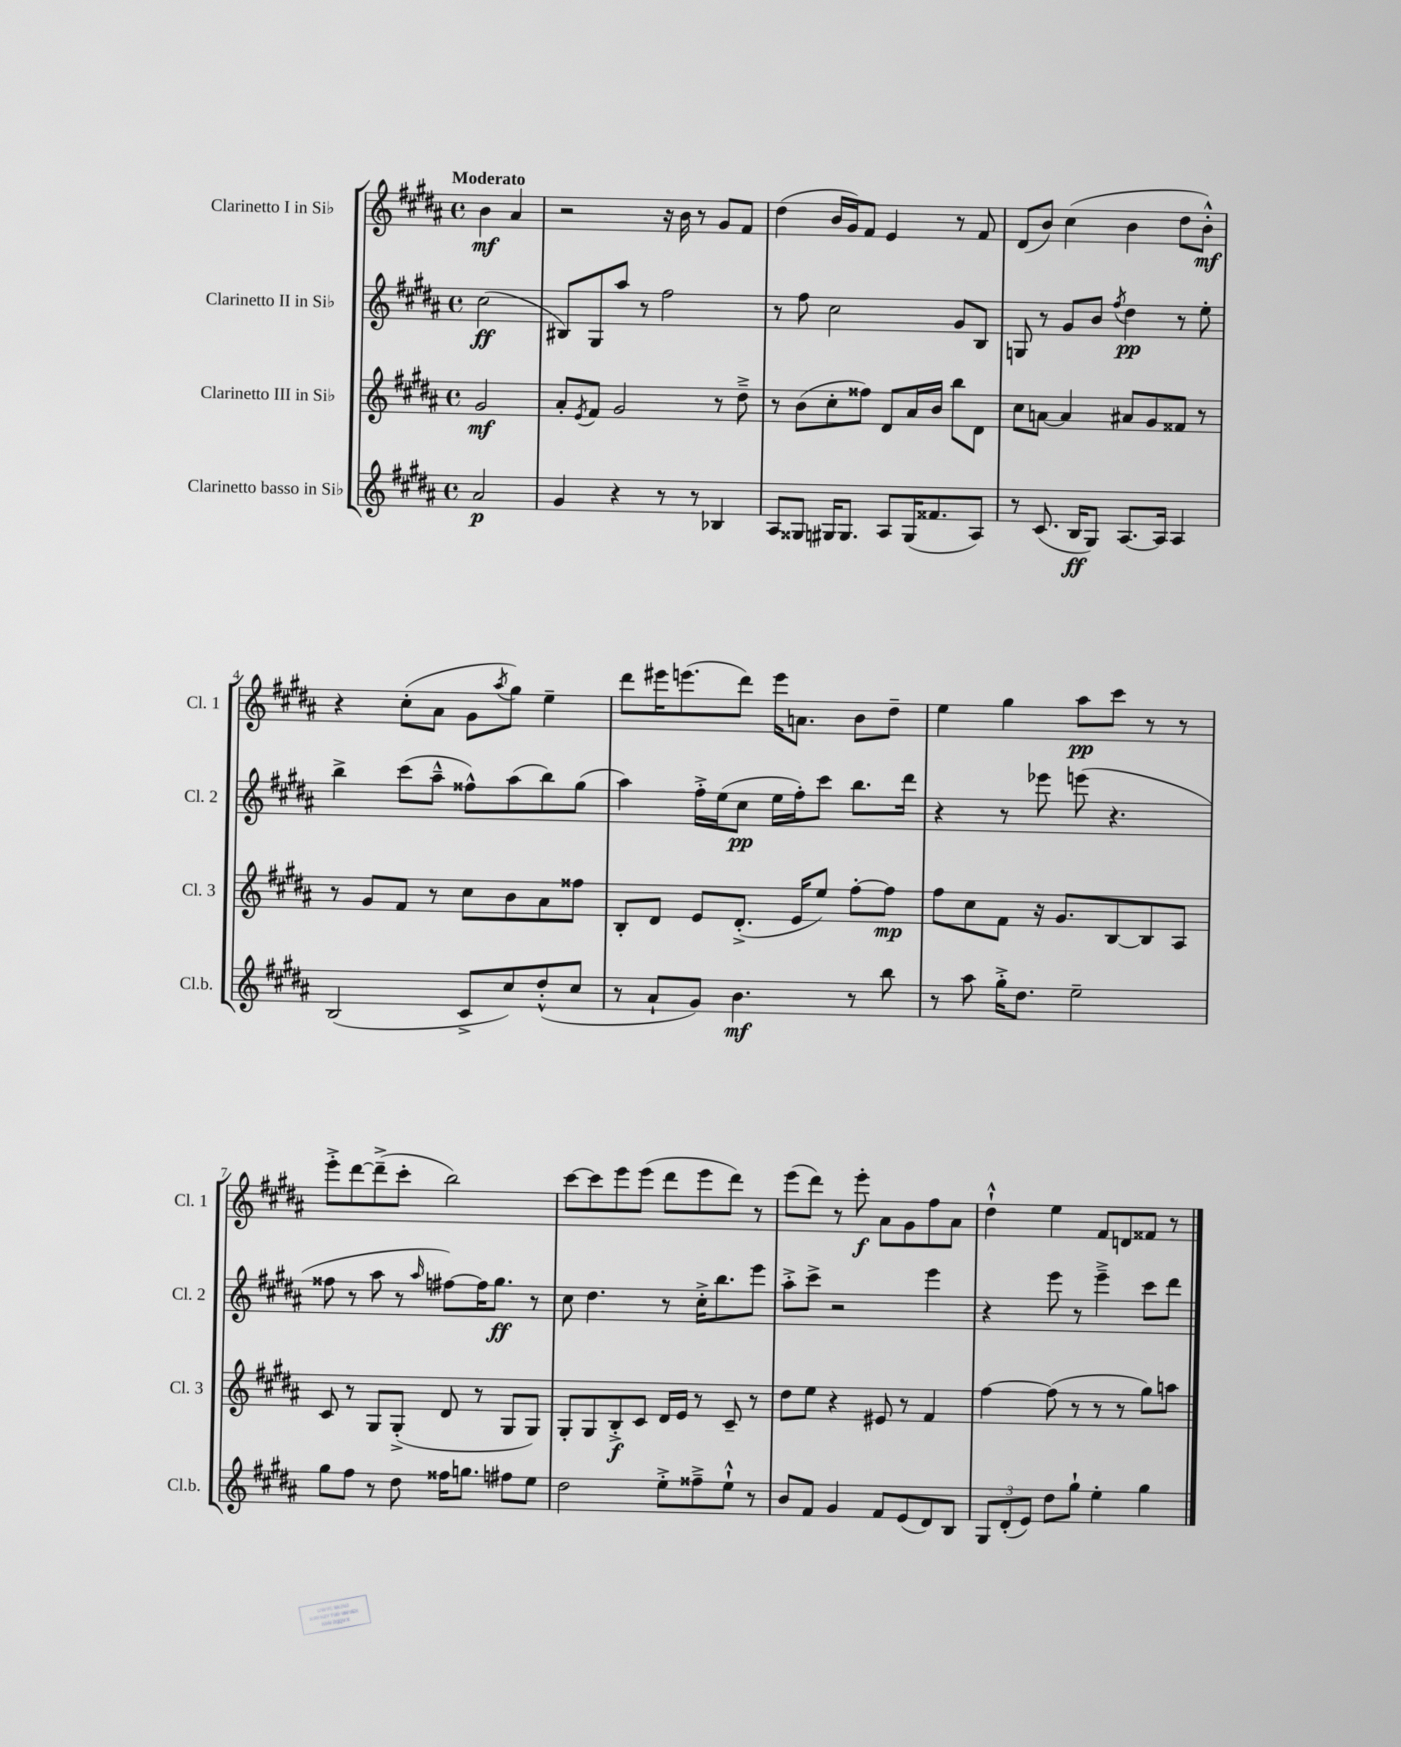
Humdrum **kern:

**kern	**dynam	**kern	**dynam	**kern	**dynam	**kern	**dynam
*part4	*part4	*part3	*part3	*part2	*part2	*part1	*part1
*staff4	*staff4	*staff3	*staff3	*staff2	*staff2	*staff1	*staff1
*I"Clarinetto basso in Si♭	*	*I"Clarinetto III in Si♭	*	*I"Clarinetto II in Si♭	*	*I"Clarinetto I in Si♭	*
*I'Cl.b.	*	*I'Cl. 3	*	*I'Cl. 2	*	*I'Cl. 1	*
*clefG2	*	*clefG2	*	*clefG2	*	*clefG2	*
*k[f#c#g#d#a#]	*	*k[f#c#g#d#a#]	*	*k[f#c#g#d#a#]	*	*k[f#c#g#d#a#]	*
*M4/4	*	*M4/4	*	*M4/4	*	*M4/4	*
*met(c)	*	*met(c)	*	*met(c)	*	*met(c)	*
=	=	=	=	=	=	=	=
!	!	!	!	!	!	!LO:TX:a:B:t=Moderato	!
2a#/	p	2g#/	mf	(2cc#\	ff	4b\	mf
.	.	.	.	.	.	4a#/	.
=1	=1	=1	=1	=1	=1	=1	=1
4g#/	.	8a#'/L	.	8B#X/L)	.	2r	.
.	.	8qe/	.	.	.	.	.
.	.	8f#/J	.	8G#/	.	.	.
4r	.	2g#/	.	8aa#/J	.	.	.
.	.	.	.	8r	.	.	.
8r	.	.	.	2ff#\	.	16r	.
.	.	.	.	.	.	16b\	.
8r	.	.	.	.	.	8r	.
4B-X/	.	8r	.	.	.	8g#/L	.
.	.	8dd#~^\	.	.	.	8f#/J	.
=2	=2	=2	=2	=2	=2	=2	=2
8A#/L	.	8r	.	8r	.	(4dd#\	.
8G##X/J	.	(8b\L	.	8ff#\	.	.	.
16G#X/KL	.	8cc#'\	.	2cc#\	.	16b/LL	.
8.G#/J	.	.	.	.	.	16g#/J)	.
.	.	8ff##X\J)	.	.	.	8f#/J	.
8A#/L	.	8d#/L	.	.	.	4e/	.
(16G#/K	.	16a#/L	.	.	.	.	.
8.f##X/	.	16b/JJ	.	.	.	.	.
.	.	8bb\L	.	8g#/L	.	8r	.
8A#/J)	.	8d#\J	.	8B/J	.	8f#/	.
=3	=3	=3	=3	=3	=3	=3	=3
8r	.	8cc#\L	.	8Gn/	.	(8d#/L	.
(8.c#/	.	[8an\J	.	8r	.	8b/J)	.
.	.	4a/]	.	8g#/L	.	(4cc#\	.
16B/KL	ff	.	.	.	.	.	.
8G#/J)	.	.	.	8b/J	.	.	.
.	.	.	.	8qff#/	.	.	.
[8.A#/L	.	8a#X/L	.	4dd#\	pp	4b\	.
.	.	8g#/	.	.	.	.	.
16A#/Jk]	.	.	.	.	.	.	.
4A#/	.	8f##X/J	.	8r	.	8dd#\L	.
.	.	8r	.	8ee'\	.	8b'^^\J)	mf
!!LO:LB:g=z
=4	=4	=4	=4	=4	=4	=4	=4
(2B/	.	8r	.	4bb^\	.	4r	.
.	.	8g#/L	.	.	.	.	.
.	.	8f#/J	.	(8ccc#\L	.	(8cc#'\L	.
.	.	8r	.	8aa#~^^\J	.	8a#\J	.
8c#^/L	.	8cc#\L	.	8ff##X^^\L)	.	8g#\L	.
.	.	.	.	.	.	8qaa#/	.
8cc#/)	.	8b\	.	(8aa#\	.	8gg#\J)	.
(8dd#'^^/	.	8a#\	.	8bb\)	.	4ee~\	.
8cc#/J	.	8ff##X\J	.	(8gg#\J	.	.	.
=5	=5	=5	=5	=5	=5	=5	=5
8r	.	8B'/L	.	4aa#\)	.	8ddd#\L	.
8a#`/L	.	8d#/J	.	.	.	16eee#X\K	.
.	.	.	.	.	.	(8.eeen\	.
8g#/J)	.	8e/L	.	16ff#'^\LL	.	.	.
.	.	.	.	(16ee\J	.	.	.
4.b\	mf	(8.d#'^/J	.	8cc#\J	pp	8ddd#\J)	.
.	.	.	.	16ee\LL	.	16eee\KL	.
.	.	16e/KL	.	16ff#'\J)	.	8.an\J	.
.	.	8ee/J)	.	8ccc#\J	.	.	.
8r	.	[8ff#'\L	.	8.bb\L	.	8b\L	.
8bb\	.	8ff#\J]	mp	.	.	8dd#~\J	.
.	.	.	.	16ddd#\Jk	.	.	.
=6	=6	=6	=6	=6	=6	=6	=6
8r	.	8ff#\L	.	4r	.	4ee\	.
8aa#\	.	8cc#\	.	.	.	.	.
16gg#'^\KL	.	8f#\J	.	8r	.	4gg#\	.
8.dd#\J	.	.	.	.	.	.	.
.	.	16r	.	8eee-X\	.	.	.
.	.	8.g#/L	.	.	.	.	.
2ee~\	.	.	.	(8eeen\	.	8aa#\L	pp
.	.	[8B/	.	4.r	.	8ccc#\J	.
.	.	8B/]	.	.	.	8r	.
.	.	8A#/J	.	.	.	8r	.
!!LO:LB:g=z
=7	=7	=7	=7	=7	=7	=7	=7
8gg#\L	.	8c#/	.	8ff##X\	.	8eee'^\L	.
8ff#\J	.	8r	.	8r	.	[8ddd#\	.
8r	.	8G#/L	.	8aa#\	.	(8ddd#~^\]	.
8dd#\	.	(8G#'^/J	.	8r	.	8ccc#'\J	.
.	.	.	.	16qqaa#/	.	.	.
16ff##X\KL	.	8d#/	.	[8ff#X\L)	.	2bb\)	.
8.ggn\J	.	.	.	.	.	.	.
.	.	8r	.	16ff#\K]	.	.	.
.	.	.	.	8.gg#\J	ff	.	.
8ff#X\L	.	8G#/L	.	.	.	.	.
8ee\J	.	8G#/J)	.	8r	.	.	.
=8	=8	=8	=8	=8	=8	=8	=8
2dd#\	.	8G#'/L	.	8cc#\	.	[8ccc#\L	.
.	.	8G#/	.	4.dd#\	.	8ccc#\]	.
.	.	8B'^/	f	.	.	8eee\	.
.	.	8c#/J	.	.	.	(8eee\J	.
8ee'^\L	.	16d#/LL	.	8r	.	8ddd#\L	.
.	.	16e/JJ	.	.	.	.	.
8ff##X~^\	.	8r	.	16cc#'^\KL	.	8eee\	.
.	.	.	.	8.bb\	.	.	.
8ee`^^\J	.	8c#~/	.	.	.	8ddd#\J)	.
8r	.	8r	.	8eee\J	.	8r	.
=9	=9	=9	=9	=9	=9	=9	=9
8b/L	.	8dd#\L	.	8aa#'^\L	.	(8eee\L	.
8f#/J	.	8ee\J	.	8ccc#^\J	.	8ddd#\J)	.
4g#/	.	4r	.	2r	.	8r	.
.	.	.	.	.	.	8eee'\	f
8f#/L	.	8e#X/	.	.	.	8a#\L	.
(8e/	.	8r	.	.	.	8g#\	.
8d#/)	.	4f#/	.	4eee\	.	8ff#\	.
8B/J	.	.	.	.	.	8a#\J	.
=10	=10	=10	=10	=10	=10	=10	=10
12G#/L	.	[4ff#\	.	4r	.	4dd#`^^\	.
(12d#'/	.	.	.	.	.	.	.
12e/J)	.	.	.	.	.	.	.
8dd#\L	.	(8ff#\]	.	8eee\	.	4ee\	.
8gg#`\J	.	8r	.	8r	.	.	.
4ee'\	.	8r	.	4eee~^\	.	8f#/L	.
.	.	8r	.	.	.	8dn/	.
4gg#\	.	8gg#\L)	.	8ccc#\L	.	8f##X/J	.
.	.	8aan\J	.	8ddd#\J	.	8r	.
==	==	==	==	==	==	==	==
*-	*-	*-	*-	*-	*-	*-	*-
